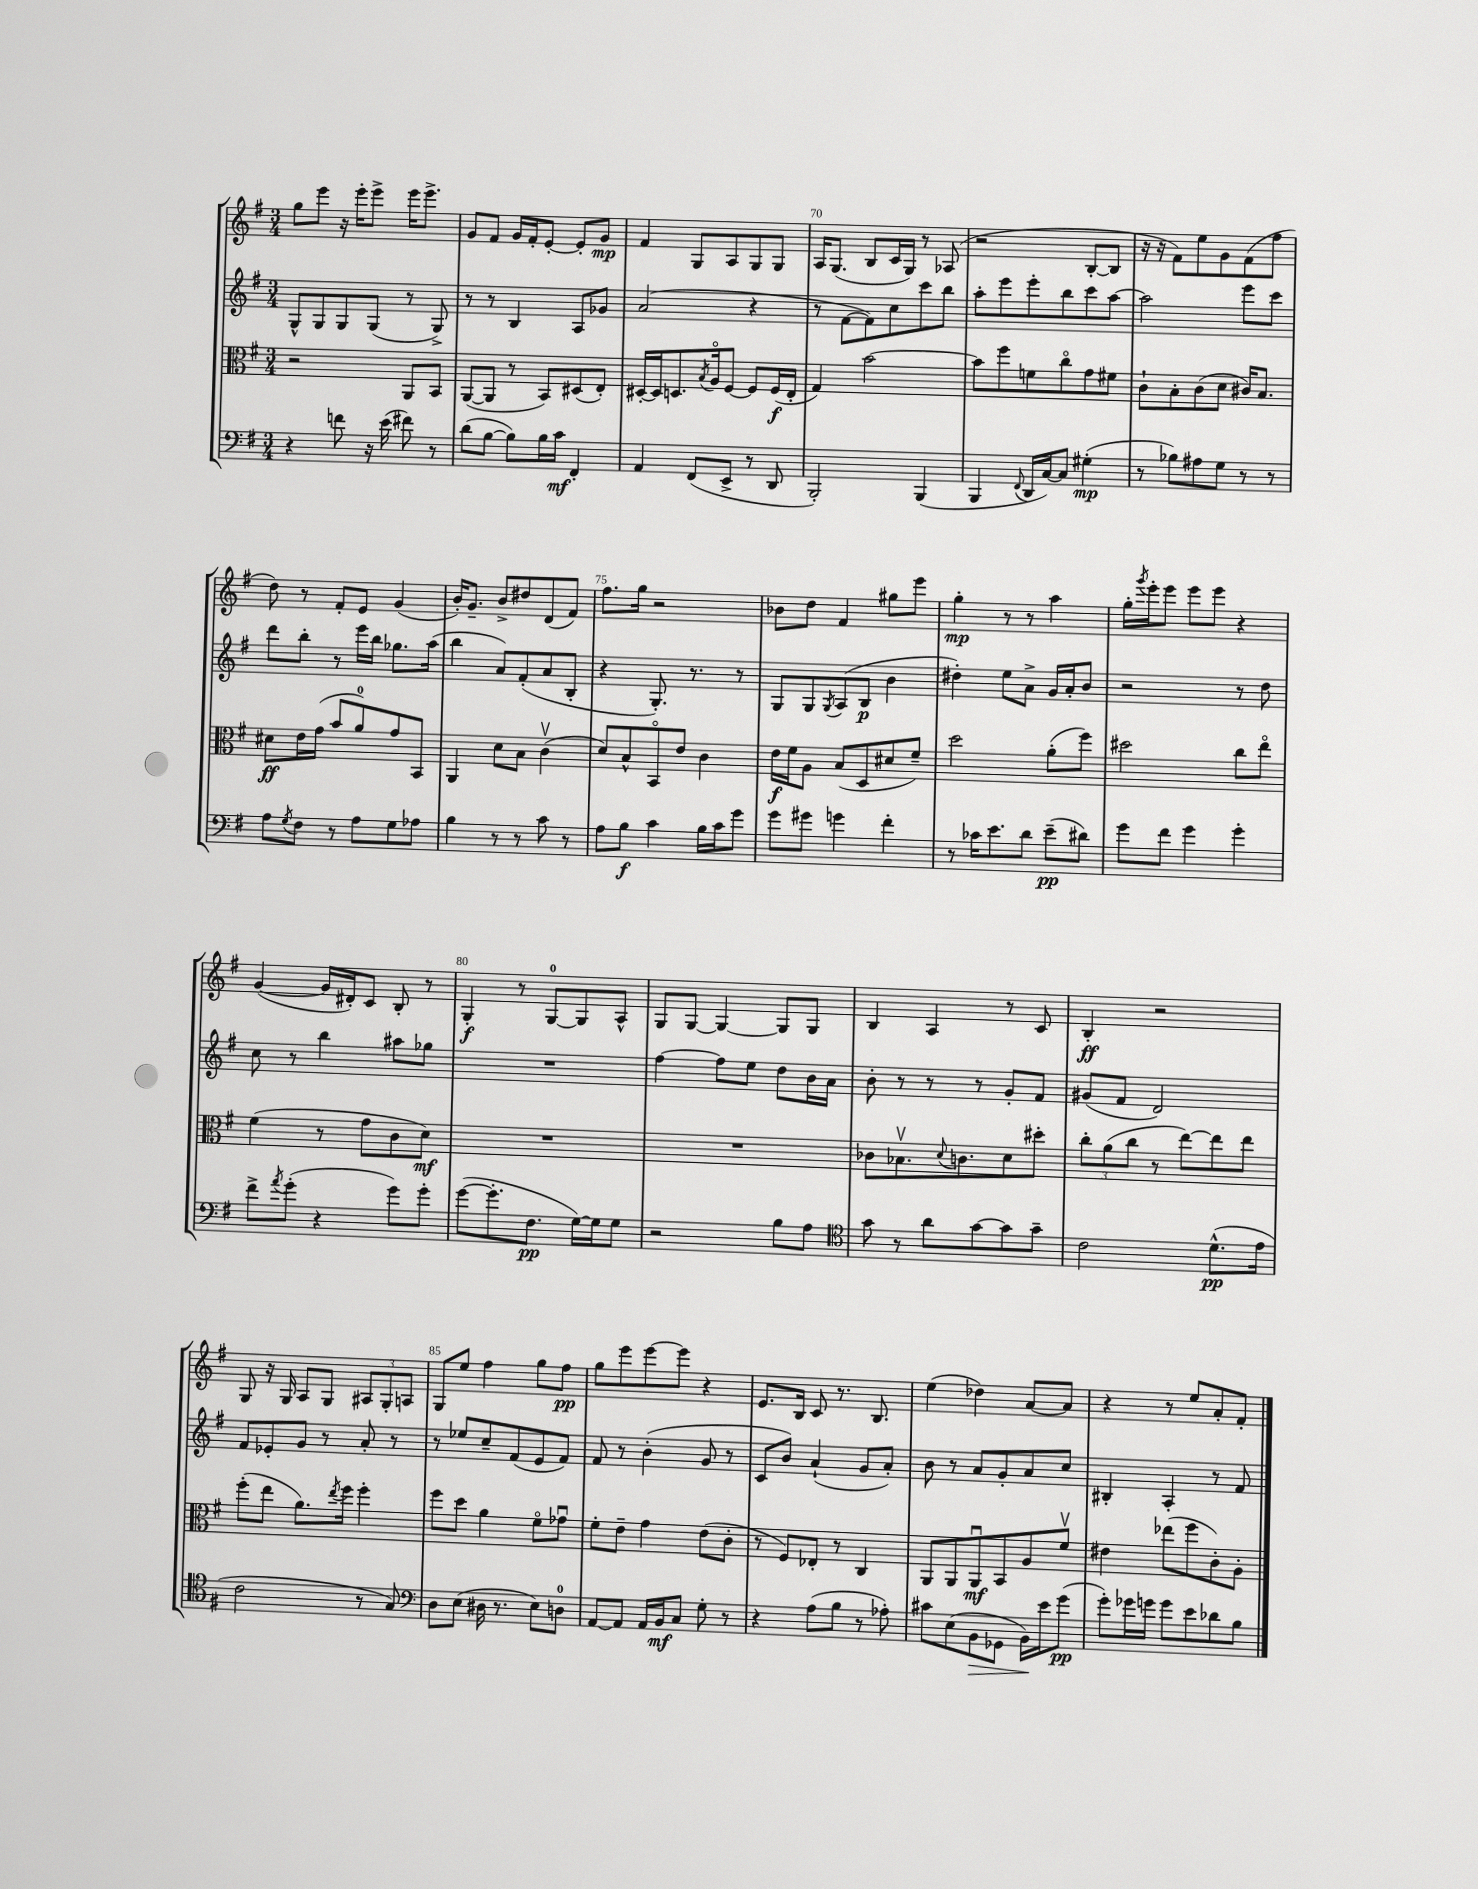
<<
\new StaffGroup <<
\new Staff = "s0" {
    \clef treble \key g \major \numericTimeSignature \time 3/4
    g''8 e'''8 r16 e'''16-. e'''8-> e'''16 e'''8.-> |
    g'8 fis'8 g'16 fis'16-. e'8~-. e'8-. g'8\mp |
    fis'4 g8 a8 g8 g8 |
    a16 g8.( b8 c'16 g16) r8 aes8( |
    r2 b8~-. b8 |
    r16 r16 fis'8) e''8 g'8 fis'8( fis''8 |
    d''8) r8 fis'8-. e'8 g'4( |
    b'16-.) g'8.-- b'8-> dis''8 d'8( fis'8) |
    fis''8. g''16 r2 |
    bes'8 d''8 fis'4 gis''8 e'''8 |
    g''4-.\mp r8 r8 a''4 |
    g''16-. \acciaccatura { g'''8 } e'''16-. e'''8 e'''8 e'''8 r4 |
    g'4~( g'16 dis'16-.) c'8 b8-. r8 |
    g4-.\f r8 g8-0~ g8 a8-^ |
    g8 g8~ g4~ g8 g8 |
    b4 a4 r8 c'8 |
    b4-.\ff r2 |
    g8 r16 g16 a8 g8 \tuplet 3/2 { ais8 g8-. a8 } |
    g8 e''8 fis''4 g''8 fis''8\pp |
    g''8 e'''8 e'''8~ e'''8 r4 |
    e'8. b16 c'8 r8. b8. |
    e''4( des''4) a'8~ a'8 |
    r4 r8 e''8 a'8-. fis'8-. \bar "|." |
}
\new Staff = "s1" {
    \clef treble \key g \major \numericTimeSignature \time 3/4
    g8-^ g8 g8 g8( r8 g8->) |
    r8 r8 b4 a8 ges'8 |
    a'2( r4 |
    r8 fis'8~ fis'8) c''8 c'''8 b''8 |
    a''8-. e'''8 e'''8-. b''8 c'''8 a''8~ |
    a''2 e'''8 c'''8 |
    d'''8 b''8-. r8 e'''16 b''16 ges''8. a''16( |
    b''4 a'8) fis'8-.( a'8 b8-. |
    r4 g8.-.) r8. r8 |
    g8 g8 \acciaccatura { g8 } a8( b8\p b'4 |
    dis''4-.) e''8 a'8-> g'16 a'16-. b'8 |
    r2 r8 d''8 |
    c''8 r8 b''4 ais''8 ges''8 |
    R2. |
    fis''4~ fis''8 e''8 d''8 b'16 a'16 |
    b'8-. r8 r8 r8 g'8-. fis'8 |
    gis'8( fis'8 d'2) |
    fis'8 ees'8-. g'8 r8 a'8-. r8 |
    r8 ees''8 c''8-- fis'8( e'8 fis'8) |
    fis'8 r8 b'4-.( g'8 r8 |
    c'8 b'8) a'4-!( g'8 a'8-.) |
    b'8 r8 a'8 g'8-. a'8 c''8 |
    bis4-. a4-. r8 fis'8 \bar "|." |
}
\new Staff = "s2" {
    \clef alto \key g \major \numericTimeSignature \time 3/4
    r2 a,8 b,8 |
    a,8~( a,8 r8 b,8) dis8( e8-.) |
    dis16~-. dis16 d8. \acciaccatura { b8 } a16\flageolet fis8~ fis8 fis16\f( e16-. |
    g4) b'2~ |
    b'8 fis''8 f'8 c''8\flageolet g'8 fis'8 |
    c'8-! b8-. c'8( d'8 cis'16) b8. |
    dis'8\ff e'16 g'16( b'8 a'8-0) g'8 b,8 |
    a,4 d'8 b8 c'4\upbow( |
    d'8) b8-^ b,8\flageolet e'8 c'4 |
    e'16\f fis'16 a8 b8( d8 dis'8 fis'8--) |
    d''2 a'8-.( fis''8) |
    dis''2 c''8 e''8\flageolet |
    fis'4( r8 g'8 c'8 d'8\mf) |
    R2. |
    R2. |
    ces'8 bes8.\upbow \appoggiatura { d'8 } c'8. d'8 dis''8-. |
    \tuplet 3/2 { c''8-. a'8( c''8 } r8 e''8~) e''8 e''8 |
    fis''8-.( e''8 a'8.) \acciaccatura { e''8 } fis''16 fis''4-. |
    fis''8 d''8 a'4 fis'8\flageolet ges'8\downbow |
    fis'8-. e'8-- g'4 e'8( c'8-. |
    r8 fis8) ees8-. r8 c4 |
    a,8 a,8 a,8\downbow\mf b,8 a8 fis'8\upbow |
    eis'4 ees''8( fis''8 c'8-.) a8-. \bar "|." |
}
\new Staff = "s3" {
    \clef bass \key g \major \numericTimeSignature \time 3/4
    r4 f'8 r16 e'16( fis'8) r8 |
    d'8( b8~ b8) b16 c'16\mf fis,4-. |
    a,4 fis,8( e,8-> r8 d,8 |
    b,,2-.) b,,4( |
    b,,4 \appoggiatura { fis,8 } d,16 c16~) c8 gis4-.\mp( |
    r8 bes8) ais8 g8 r8 r8 |
    a8 \acciaccatura { g8 } fis8 r8 a8 g8 aes8 |
    b4 r8 r8 c'8 r8 |
    a8 b8\f c'4 b16 c'16 g'8 |
    g'8 gis'8 g'4 fis'4-. |
    r8 ces'16 e'8. d'8 e'8--\pp( dis'8) |
    g'8 fis'8 g'4 g'4-. |
    fis'8-> \acciaccatura { a'8 } g'8-.( r4 g'8) g'8-. |
    g'8~( g'8.-. fis8.\pp g16~) g16 g8 |
    r2 b8 a8 |
    \clef tenor g'8 r8 a'8 g'8~ g'8 g'8-- |
    c'2 d'8.-^\pp( e'16 |
    c'2 r8 g8) |
    \clef bass d8 e8( dis16 r8. e8) d8-0 |
    a,8~ a,8 a,16 b,16\mf c8 g8-. r8 |
    r4 a8( b8 r8 aes8-.) |
    cis'8 e8( b,8\> ges,8 b,16\!) e'16 g'8\pp( |
    g'8-.) ges'16 g'16 g'8 e'8 des'8 b8 \bar "|." |
}
>>
>>
\layout { \context { \Score currentBarNumber = #67 \override BarNumber.break-visibility = ##(#f #t #t) barNumberVisibility = #(every-nth-bar-number-visible 5) } }
